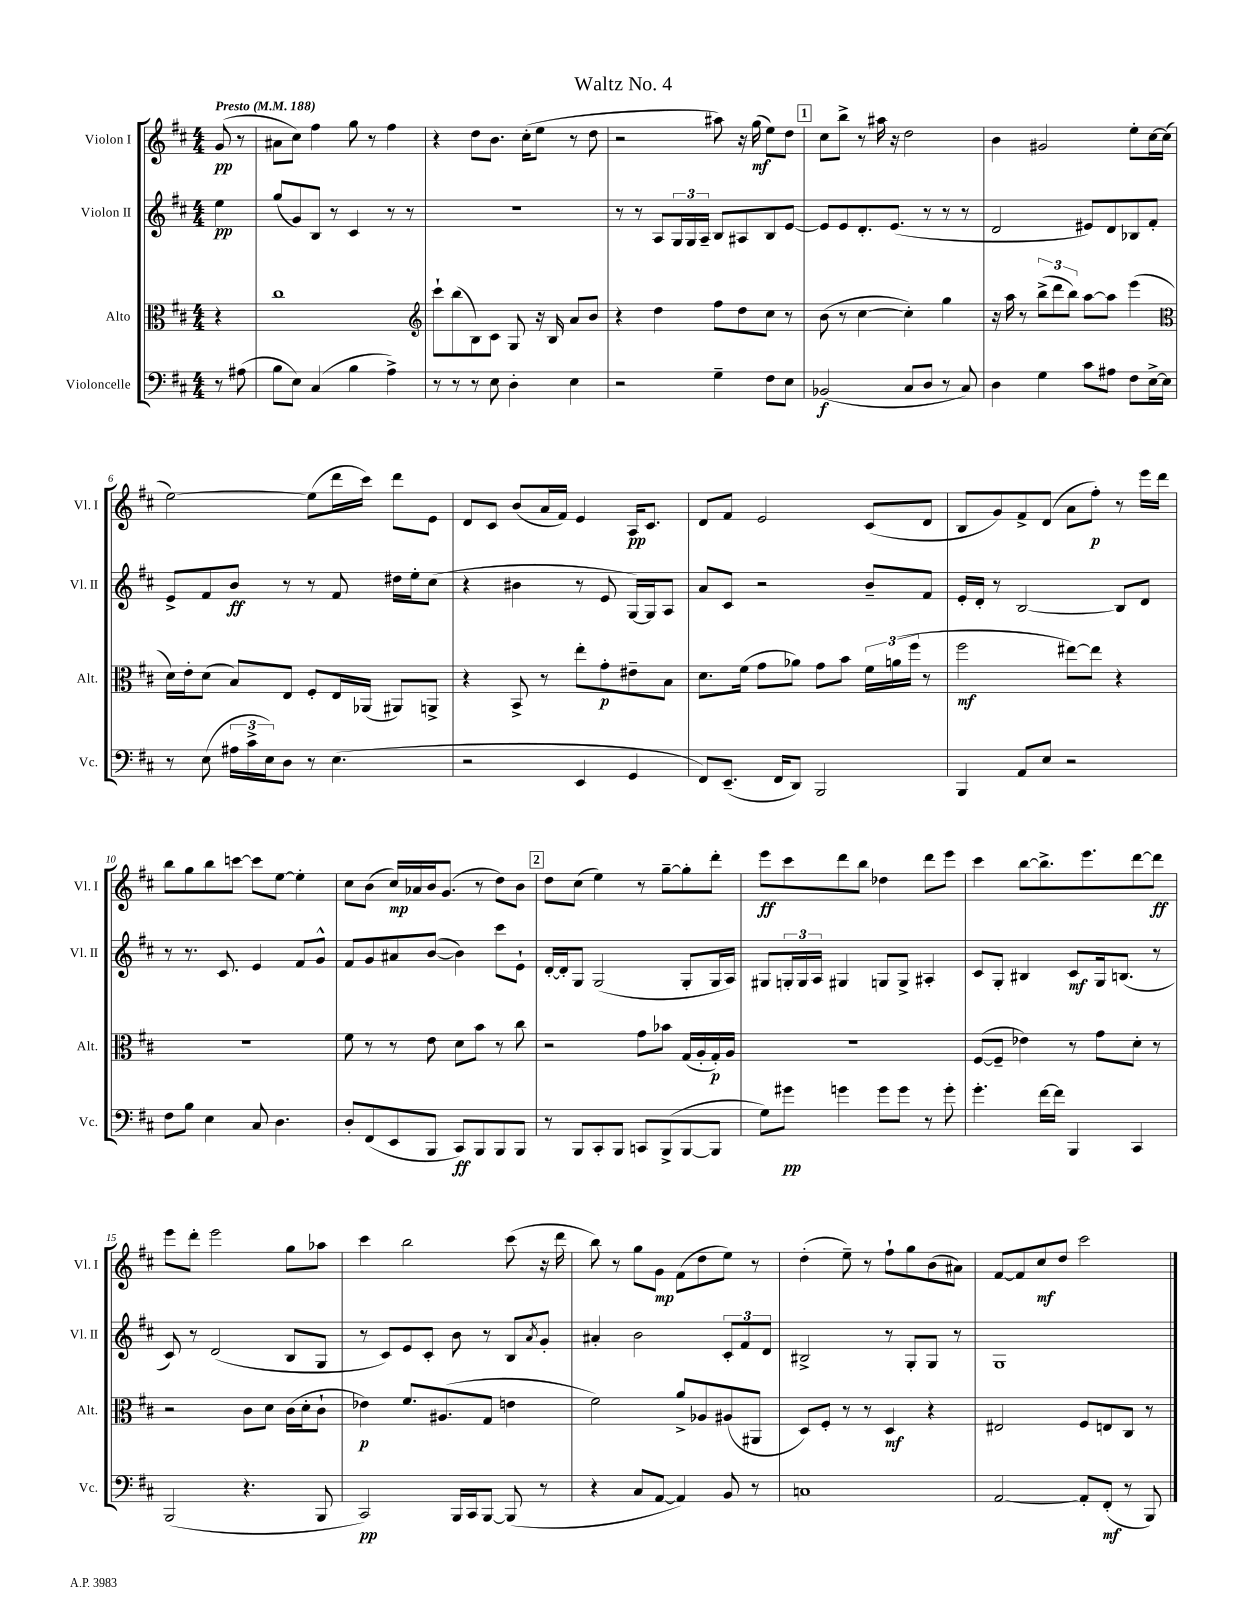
\header { title = "Waltz No. 4" }
<<
\new StaffGroup <<
\new Staff = "s0" \with { instrumentName = "Violon I" shortInstrumentName = "Vl. I" } {
    \clef treble \key d \major \numericTimeSignature \time 4/4 \partial 4 \tempo "Presto" 4 = 188
    g'8\pp( r8 |
    ais'8 cis''8) fis''4 g''8 r8 fis''4 |
    r4 d''8 b'8. cis''16-.( e''8 r8 d''8 |
    r2 ais''8) r16 g''16\mf( e''8) d''8 |
    \mark \markup { \box "1" } cis''8 b''8-> r8 ais''16 r16 d''2 |
    b'4 gis'2 e''8-. cis''16~ cis''16( |
    e''2~) e''8( d'''16 cis'''16) d'''8 e'8 |
    d'8 cis'8 b'8( a'16 fis'16) e'4 a16\pp cis'8. |
    d'8 fis'8 e'2 cis'8( d'8 |
    b8 g'8) fis'8-> d'8( a'8 fis''8-.\p) r8 e'''16 d'''16 |
    b''8 g''8 b''8 c'''8~ c'''8 e''8~ e''4-. |
    cis''8 b'8( cis''16\mp) aes'16 b'16 g'8.( r8 d''8) b'8 |
    \mark \markup { \box "2" } d''8 cis''8( e''4) r8 g''8~-- g''8-. d'''8-. |
    e'''8\ff cis'''8 d'''8 b''8 des''4 d'''8 e'''8 |
    cis'''4 b''8~ b''8.-> e'''8. d'''8~ d'''8\ff |
    e'''8 d'''8-. e'''2 g''8 aes''8 |
    cis'''4 b''2 cis'''8( r16 d'''16 |
    b''8) r8 g''8 g'8\mp fis'8( d''8 e''8) r8 |
    d''4-.( e''8--) r8 fis''8-! g''8 b'8( ais'8) |
    fis'8~ fis'8 cis''8\mf d''8 cis'''2 \bar "|." |
}
\new Staff = "s1" \with { instrumentName = "Violon II" shortInstrumentName = "Vl. II" } {
    \clef treble \key d \major \numericTimeSignature \time 4/4 \partial 4
    e''4\pp |
    g''8( g'8) b8 r8 cis'4 r8 r8 |
    R1 |
    r8 r8 a8 \tuplet 3/2 { g16 g16 a16-- } b8 ais8 b8 e'8~ |
    \mark \markup { \box "1" } e'8 e'8 d'8.-. e'8.( r8 r8 r8 |
    d'2 eis'8) d'8 bes8 fis'8-. |
    e'8-> fis'8 b'8\ff r8 r8 fis'8 dis''16 e''16-. cis''8( |
    r4 bis'4 r8 e'8 g16~) g16 a8 |
    a'8 cis'8 r2 b'8-- fis'8 |
    e'16-. d'16-. r8 b2~ b8 d'8 |
    r8 r8. cis'8. e'4 fis'8 g'8-^ |
    fis'8 g'8 ais'8 b'8~( b'4) cis'''8 e'8-! |
    \mark \markup { \box "2" } d'16~-. d'16-. g8 g2( g8-. g16 a16) |
    gis8 \tuplet 3/2 { g16-. g16 a16 } gis4 g8 g8-> ais4-. |
    cis'8 g8-. bis4 cis'8\mf g16 b8.( r8 |
    cis'8) r8 d'2( b8 g8 |
    r8 cis'8) e'8 cis'8-. b'8 r8 b8 \acciaccatura { a'8 } g'8-. |
    ais'4-. b'2 \tuplet 3/2 { cis'8-. fis'8 d'8 } |
    bis2-> r8 g8-. g8 r8 |
    g1 \bar "|." |
}
\new Staff = "s2" \with { instrumentName = "Alto" shortInstrumentName = "Alt." } {
    \clef alto \key d \major \numericTimeSignature \time 4/4 \partial 4
    r4 |
    cis''1 |
    \clef treble cis'''8-! b''8( b8) cis'8 g8 r16 b16 a'8 b'8 |
    r4 d''4 fis''8 d''8 cis''8 r8 |
    \mark \markup { \box "1" } b'8( r8 cis''4~ cis''4-.) g''4 |
    r16 a''16 r8 \tuplet 3/2 { b''8->( d'''8 b''8) } a''8~ a''8 e'''4( |
    \clef alto d'16) e'16-. d'8( b8) e8 fis8-. e16 aes,16( ais,8) a,8-> |
    r4 b,8-> r8 e''8-. g'8-.\p eis'8-- b8 |
    d'8. fis'16( g'8 aes'8) g'8 b'8 \tuplet 3/2 { fis'16 a'16( fis''16 } r8 |
    fis''2\mf eis''8~) eis''8 r4 |
    R1 |
    fis'8 r8 r8 e'8 d'8 b'8 r8 cis''8 |
    \mark \markup { \box "2" } r2 g'8 bes'8 g16( a16-. g16-.\p) a16 |
    R1 |
    fis8~( fis8-- ees'4) r8 g'8 d'8-. r8 |
    r2 cis'8 d'8 cis'16( d'16-. cis'8-! |
    ees'4\p) fis'8. ais8.( g8 e'4 |
    fis'2) a'8-> aes8 ais8( ais,8 |
    d8) fis8-. r8 r8 d4\mf r4 |
    eis2 fis8 e8 cis8 r8 \bar "|." |
}
\new Staff = "s3" \with { instrumentName = "Violoncelle" shortInstrumentName = "Vc." } {
    \clef bass \key d \major \numericTimeSignature \time 4/4 \partial 4
    r8 ais8( |
    b8 e8) cis4( b4 a4->) |
    r8 r8 r8 e8 d4-. e4 |
    r2 g4-- fis8 e8 |
    \mark \markup { \box "1" } bes,2\f( cis8 d8 r8 cis8) |
    d4 g4 cis'8 ais8 fis8 e16~-> e16 |
    r8 e8( \tuplet 3/2 { ais16 cis'16-> e16) } d8 r8 e4.( |
    r2 e,4 g,4 |
    fis,8) e,8.--( fis,16 d,8) b,,2 |
    b,,4 a,8 e8 r2 |
    fis8 b8 e4 cis8 d4. |
    d8-. fis,8( e,8 b,,8 cis,8\ff) b,,8 b,,8 b,,8 |
    \mark \markup { \box "2" } r8 b,,8 cis,8-. b,,8 c,8 b,,8->( b,,8~ b,,8 |
    g8) gis'8\pp g'4 g'8 g'8 r8 g'8-. |
    g'4.-. fis'16~ fis'16 b,,4 cis,4 |
    b,,2( r4. b,,8 |
    cis,2\pp) b,,16 cis,16 b,,8~ b,,8( r8 |
    r4 cis8 a,8~ a,4) b,8 r8 |
    c1 |
    a,2~ a,8-. fis,8-.\mf( r8 b,,8) \bar "|." |
}
>>
>>
